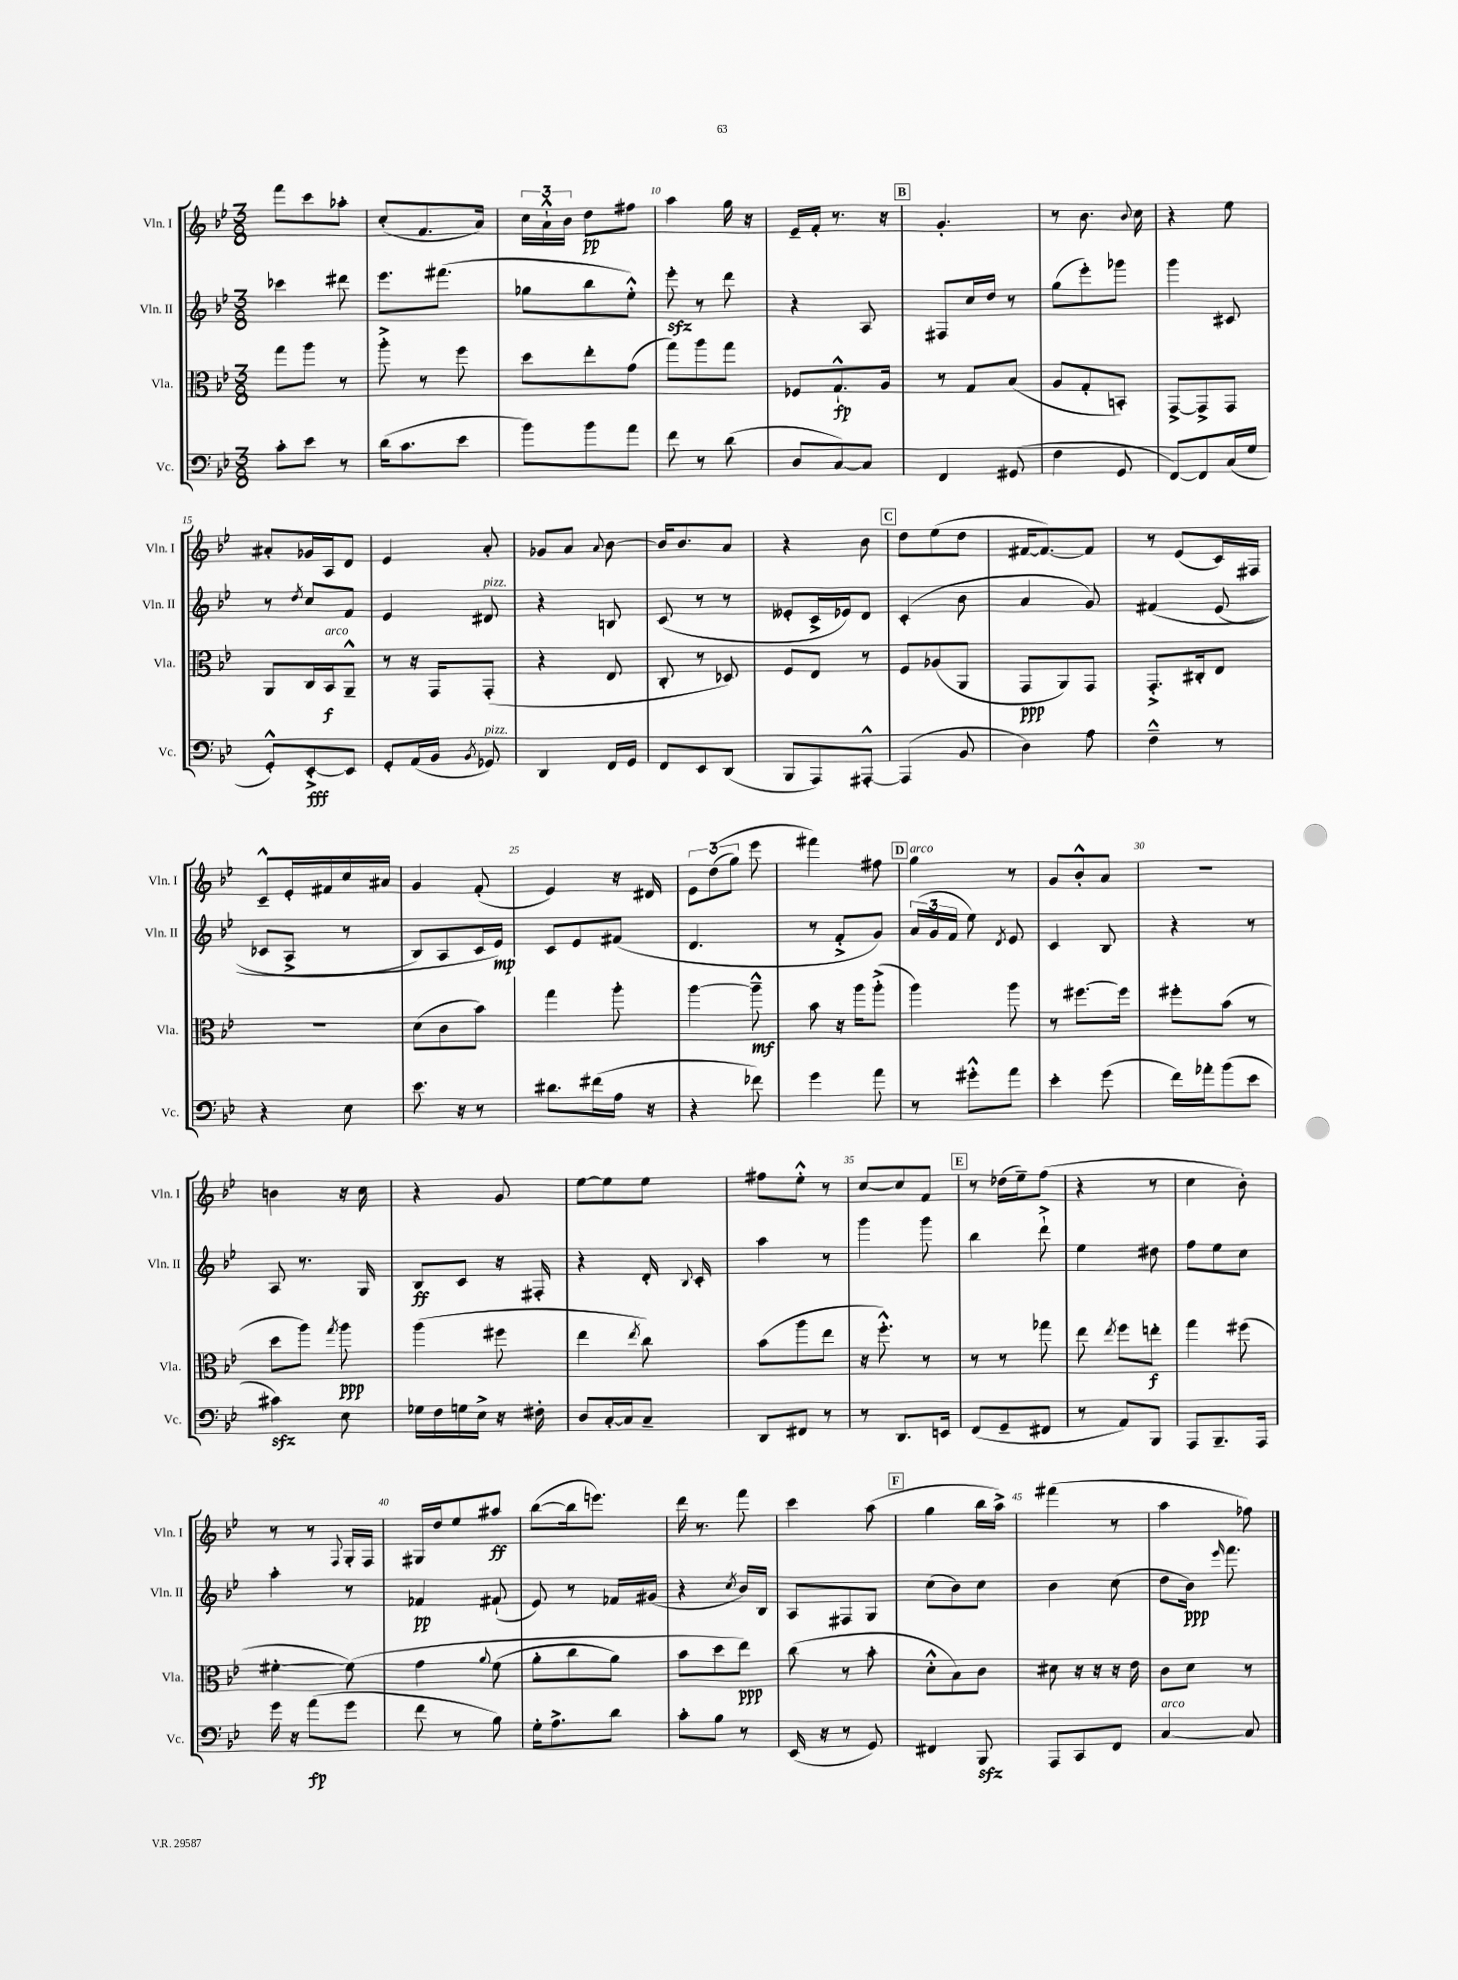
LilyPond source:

<<
\new StaffGroup <<
\new Staff = "s0" \with { instrumentName = "Vln. I" shortInstrumentName = "Vln. I" } {
    \clef treble \key bes \major \numericTimeSignature \time 3/8
    \autoBeamOff f'''8[ c'''8 aes''8]-. |
    c''8[-.( f'8. a'16]) |
    \tuplet 3/2 { c''16[ a'16-!-^ bes'16] } d''8[\pp fis''8] |
    a''4 g''16 r16 |
    ees'16[-- f'16]-. r8. r16 |
    \mark \markup { \box "B" } g'4.-. |
    r8 bes'8. \appoggiatura { bes'8 } c''16 |
    r4 ees''8 |
    ais'8[-. ges'16 a16 d'8] |
    ees'4 a'8-. |
    ges'8[ a'8] \appoggiatura { a'8 } bes'8~ |
    bes'16[ bes'8. a'8] |
    r4 bes'8 |
    \mark \markup { \box "C" } d''8[ ees''8( d''8] |
    fis'16[~ fis'8.~) fis'8] |
    r8 ees'8[( c'16) fis16] |
    c'8[---^ ees'16-. fis'16 c''16 ais'16] |
    g'4 f'8-.( |
    ees'4) r16 dis'16 |
    \tuplet 3/2 { ees'8[ d''8(\( g''8]) } ees'''8 |
    fis'''4\) fis''8 |
    \mark \markup { \box "D" } g''4^\markup { \italic "arco" } r8 |
    g'8[ bes'8-.-^ a'8] |
    R4. |
    b'4 r16 c''16 |
    r4 g'8 |
    ees''8[~ ees''8 ees''8] |
    fis''8[ ees''8]-.-^ r8 |
    c''8[~ c''8 f'8] |
    \mark \markup { \box "E" } r8 des''16[( ees''16--) f''8]( |
    r4 r8 |
    c''4 bes'8-.) |
    r8 r8 \appoggiatura { f8 } g16[-. f16] |
    gis16[ d''16 ees''8 ais''8]\ff |
    bes''8[~( bes''16 e'''8.]) |
    d'''16 r8. f'''8 |
    c'''4 a''8( |
    \mark \markup { \box "F" } g''4 bes''16[ a''16]->) |
    fis'''4( r8 |
    a''4 fes''8) \bar "|." |
}
\new Staff = "s1" \with { instrumentName = "Vln. II" shortInstrumentName = "Vln. II" } {
    \clef treble \key bes \major \numericTimeSignature \time 3/8
    \autoBeamOff ces'''4 dis'''8 |
    ees'''8.[ fis'''8.]( |
    ges''8[ bes''8 ees''8]-.-^) |
    ees'''8-.\sfz r8 d'''8 |
    r4 a8 |
    \mark \markup { \box "B" } fis8[ c''16 d''16] r8 |
    g''8[( ees'''8-.) ges'''8] |
    g'''4 cis'8 |
    r8 \acciaccatura { d''8 } c''8[ f'8] |
    ees'4 dis'8^\markup { \italic "pizz." } |
    r4 b8 |
    c'8( r8 r8 |
    eeses'8[-. c'16-> ees'16) d'8] |
    \mark \markup { \box "C" } c'4-.( bes'8 |
    a'4 g'8) |
    fis'4\( ees'8( |
    ces'8[ a8]-> r8 |
    bes8[) a8 c'16 ees'16]\mp\) |
    c'8[ ees'8 fis'8]( |
    d'4. |
    r8 f'8[-.-> g'8]) |
    \mark \markup { \box "D" } \tuplet 3/2 { a'16[( g'16 f'16] } ees''8) \acciaccatura { d'8 } ees'8 |
    c'4 bes8 |
    r4 r8 |
    a8 r8. g16 |
    bes8[\ff c'8] r16 fis16-. |
    r4 d'16-. \appoggiatura { bes8 } c'16-. |
    a''4 r8 |
    g'''4 g'''8 |
    \mark \markup { \box "E" } bes''4 d'''8-!-> |
    ees''4 dis''8 |
    f''8[ ees''8 c''8] |
    a''4-. r8 |
    fes'4\pp fis'8-!( |
    ees'8) r8 fes'16[ gis'16]( |
    r4 \acciaccatura { c''8 } bes'16[) bes16] |
    a8[ fis8 g8] |
    \mark \markup { \box "F" } c''8[( bes'8) c''8] |
    bes'4 c''8( |
    d''8[ bes'16]\ppp) \grace { ees'''16 } f'''8. \bar "|." |
}
\new Staff = "s2" \with { instrumentName = "Vla." shortInstrumentName = "Vla." } {
    \clef alto \key bes \major \numericTimeSignature \time 3/8
    \autoBeamOff g''8[ a''8] r8 |
    a''8-.-> r8 f''8 |
    d''8[ ees''8-. g'8]( |
    g''8[) a''8 g''8] |
    fes8[ g8.-!-^\fp a16] |
    \mark \markup { \box "B" } r8 g8[ bes8]( |
    a8[ g8-. b,8]-.) |
    g,8[~-> g,8-> g,8] |
    a,8[ c16 bes,16\f^\markup { \italic "arco" } a,8]---^ |
    r8 r16 g,16[ g,8]-.( |
    r4 ees8 |
    c8-. r8 des8) |
    f8[ ees8] r8 |
    \mark \markup { \box "C" } f8[ aes8( a,8] |
    g,8[\ppp a,8) g,8] |
    g,8.[-.-> cis16-. ees8] |
    R4. |
    d'8[( c'8 bes'8]) |
    g''4 a''8-. |
    a''4~ a''8---^\mf |
    bes'8 r16 a''16[ a''8]-.->( |
    \mark \markup { \box "D" } a''4) a''8 |
    r8 fis''8.[~ fis''16] |
    fis''8[-. bes'8]( r8 |
    d''8[ a''8]) \acciaccatura { g''8 } a''8\ppp |
    a''4( fis''8 |
    ees''4 \acciaccatura { ees''8 } c''8) |
    bes'8[( a''8 ees''8] |
    r16 f''8.-.-^) r8 |
    \mark \markup { \box "E" } r8 r8 ges''8 |
    ees''8 \acciaccatura { ees''8 } f''8[ e''8]-.\f |
    g''4 fis''8( |
    fis'4~-. fis'8)\( |
    g'4 \appoggiatura { a'8 } f'8( |
    a'8[-. c''8 a'8]) |
    bes'8[ d''8 ees''8]\ppp\) |
    c''8( r8 bes'8-. |
    \mark \markup { \box "F" } d'8[-.-^ bes8) c'8] |
    dis'8 r16 r16 r16 ees'16 |
    c'8[ d'8] r8 \bar "|." |
}
\new Staff = "s3" \with { instrumentName = "Vc." shortInstrumentName = "Vc." } {
    \clef bass \key bes \major \numericTimeSignature \time 3/8
    \autoBeamOff c'8[-. ees'8] r8 |
    d'16[( c'8. ees'8] |
    bes'8[) bes'8 a'8] |
    f'8 r8 d'8( |
    d8[ c8~) c8] |
    \mark \markup { \box "B" } f,4 gis,8( |
    f4 g,8 |
    f,8[~) f,8 c16( g16] |
    g,8[-.-^) ees,8~-.->\fff ees,8] |
    g,8[-. a,16( bes,16] \acciaccatura { bes,8 } ges,8^\markup { \italic "pizz." }) |
    d,4 f,16[ g,16] |
    f,8[ ees,8 d,8]( |
    bes,,8[ a,,8) ais,,8]~-.-^ |
    \mark \markup { \box "C" } ais,,4( bes,8 |
    d4) a8 |
    f4---^ r8 |
    r4 ees8 |
    ees'8. r16 r8 |
    dis'8.[ fis'16( a16] r16 |
    r4 fes'8) |
    g'4 a'8 |
    \mark \markup { \box "D" } r8 gis'8[-.-^ a'8] |
    ees'4-. g'8( |
    f'16[) aes'16-. bes'8( ees'8] |
    cis'4\sfz) ees8 |
    ges16[ f16 g16 ees16]-> r16 fis16-. |
    d8[ c16~-. c16 c8]-- |
    d,8[ fis,8] r8 |
    r8 d,8.[ e,16] |
    \mark \markup { \box "E" } f,8[( g,8-- fis,8] |
    r8 a,8[) bes,,8] |
    a,,8[ bes,,8.-- a,,16] |
    g'16 r16 a'8[\fp( g'8] |
    f'8 r8 bes8) |
    g16[-. a8.-> d'8] |
    c'8[-. bes8] r8 |
    ees,16( r16 r8 g,8) |
    \mark \markup { \box "F" } fis,4 bes,,8\sfz |
    a,,8[ c,8 f,8] |
    c4~^\markup { \italic "arco" } c8 \bar "|." |
}
>>
>>
\layout { \context { \Score currentBarNumber = #7 \override BarNumber.break-visibility = ##(#f #t #t) barNumberVisibility = #(every-nth-bar-number-visible 5) } }
